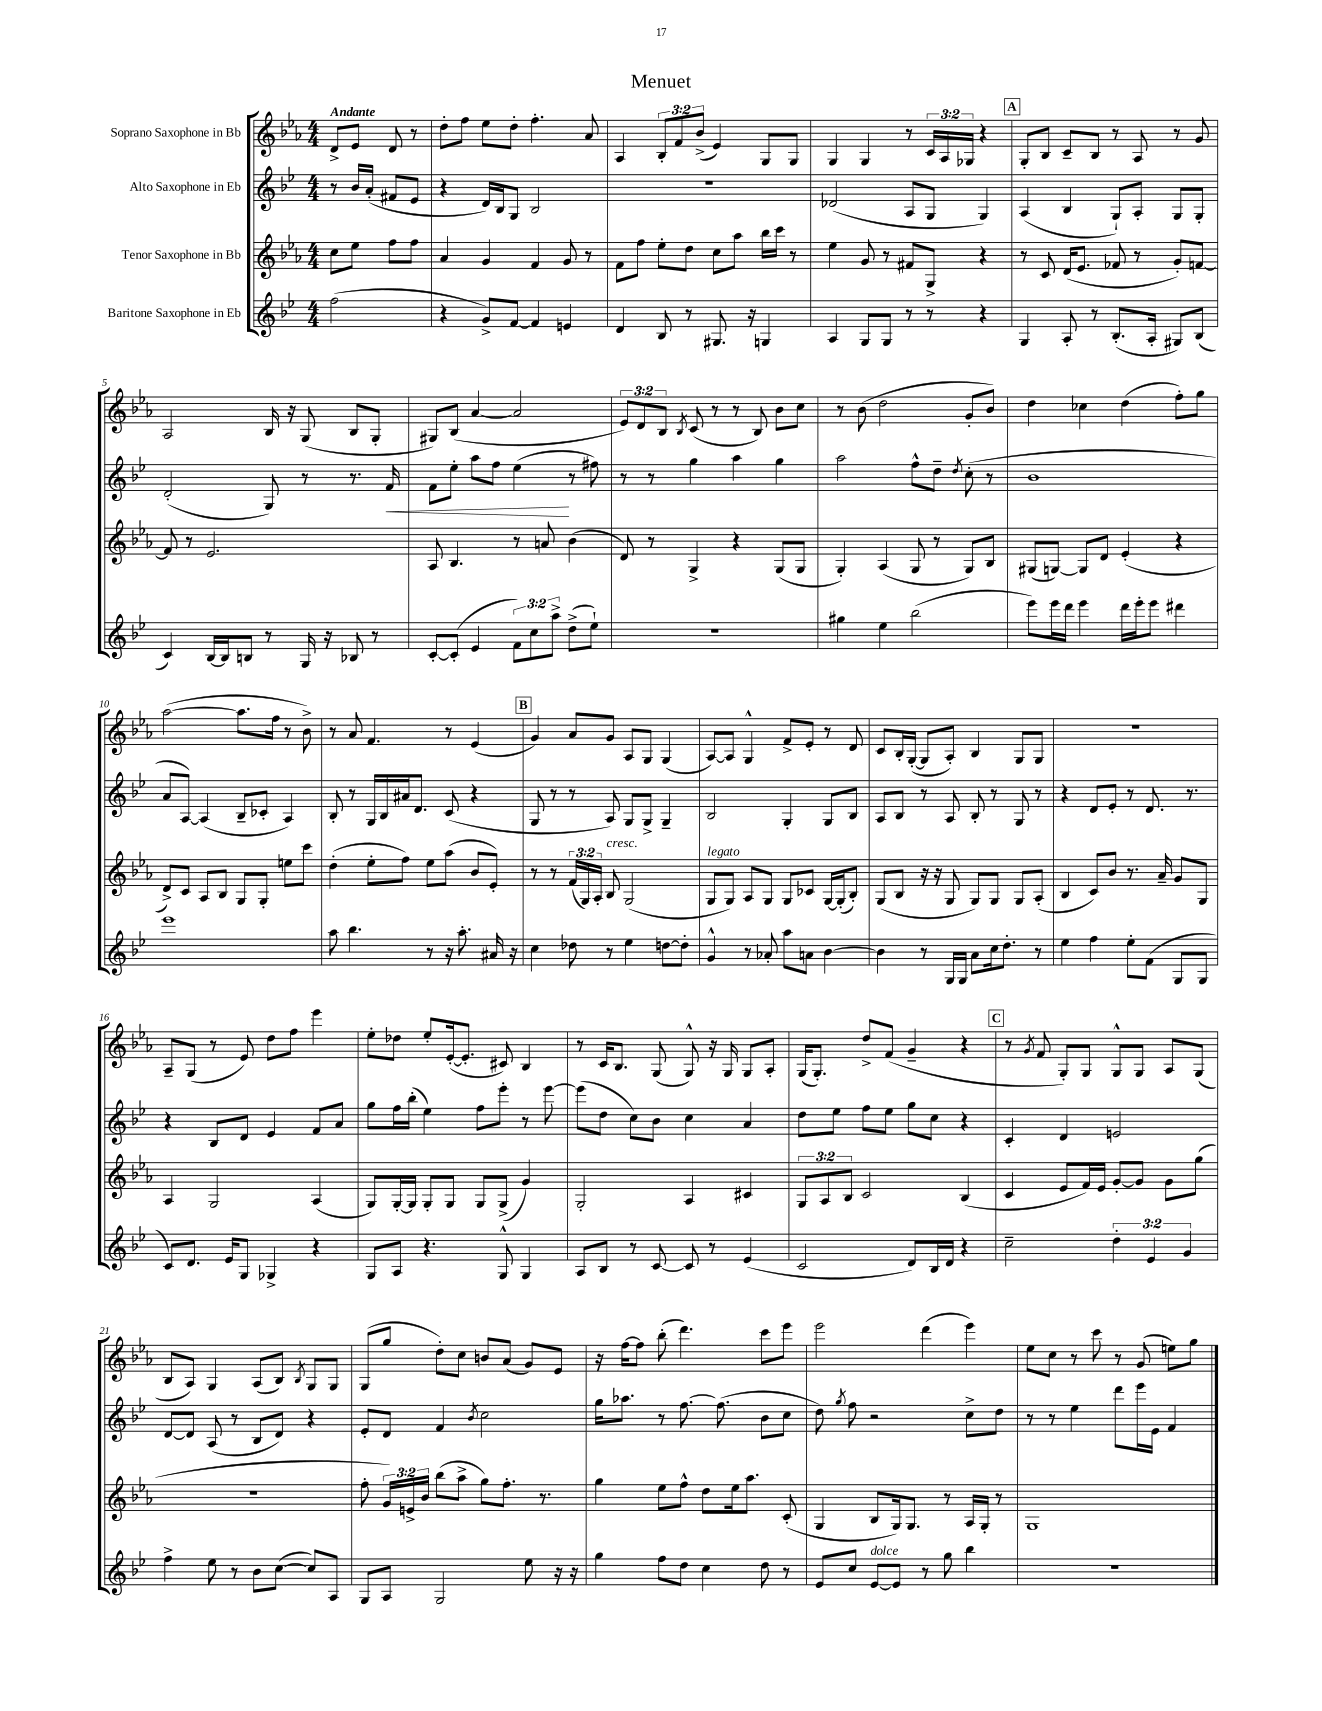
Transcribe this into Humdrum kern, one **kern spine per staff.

**kern	**kern	**kern	**kern
*staff4	*staff3	*staff2	*staff1
*clefG2	*clefG2	*clefG2	*clefG2
*k[b-e-]	*k[b-e-a-]	*k[b-e-]	*k[b-e-a-]
*M4/4	*M4/4	*M4/4	*M4/4
(2ff\	8cc\L	8r	8d^/L
.	8ee-\J	16b-/LL	8e-/J
.	.	(16a'/JJ	.
.	8ff\L	8f#/L	8d/
.	8ff\J	8e-/J	8r
=	=	=	=
4r	4a-/	4r	8dd'\L
.	.	.	8ff\J
8g^/L)	4g/	16d/LL)	8ee-\L
.	.	16B-/J	.
[8f/J	.	8G/J	8dd'\J
4f/]	4f/	2B-/	4.ff'\
4e/	8g/	.	.
.	8r	.	8a-/
=	=	=	=
4d/	8f\L	1r	4A-/
.	8ff\J	.	.
8B-/	8ee-'\L	.	12B-'/L
.	.	.	12f/
8r	8dd\J	.	.
.	.	.	(12b-^/J
8.G#/	8cc\L	.	4e-/)
.	8aa-\J	.	.
16r	.	.	.
4G/	16bb-\LL	.	8G/L
.	16ccc\JJ	.	.
.	8r	.	8G/J
=	=	=	=
4A/	4ee-\	(2d-/	4G/
8G/L	8g/	.	4G/
8G/J	8r	.	.
8r	8f#/L	8A/L	8r
8r	8G^/J	8G/J	24c/LL
.	.	.	24A-/
.	.	.	24G-/JJ
4r	4r	4G/)	4r
=	=	=	=
4G/	8r	(4A/	8G'/L
.	8c/	.	8B-/J
8A'/	(16d/LK	4B-/	8c~/L
.	8.e-/J	.	.
8r	.	.	8B-/J
(8.B-'/L	8f-/	8G`/L)	8r
.	8r	8A'/J	8A-/
16A'/Jk	.	.	.
8G#/L)	8g'/L)	8G/L	8r
(8B-/J	[8f/J	8G'/J	8g/
=	=	=	=
4c/)	8f/]	(2d'/	2A-/
.	8r	.	.
[16B-/LL	2.e-/	.	.
16B-/]J	.	.	.
8B/J	.	.	.
8r	.	8G/)	16B-/
.	.	.	16r
16G/	.	8r	(8G/
16r	.	.	.
8B-/	.	8.r	8B-/L
8r	.	.	8G'/J
.	.	16f/	.
=	=	=	=
[8c'/L	8A-/	8f\L	8G#/L)
(8c'/]J	4.B-/	8ee-'\J	(8B-/J
4e-/	.	8aa\L	[4a-/
.	.	8ff\J	.
12f\L)	8r	(4ee-\	2a-/]
12cc\	.	.	.
.	8a/	.	.
12aa^\J	.	.	.
(8dd^\L	(4b-\	8r	.
8ee-`\J)	.	8ff#\)	.
=	=	=	=
1r	8d/)	8r	12e-/L)
.	.	.	12d/
.	8r	8r	.
.	.	.	12B-/J
.	.	.	8qB-/
.	4G^/	4gg\	(8c/
.	.	.	8r
.	4r	4aa\	8r
.	.	.	8B-/)
.	(8G/L	4gg\	8b-\L
.	8G/J	.	8cc\J
=	=	=	=
4gg#\	4G'/)	2aa\	8r
.	.	.	(8b-\
4ee-\	(4A-/	.	2dd\
(2bb-\	8G/	8ff^^\L	.
.	8r	8dd~\J	.
.	.	8qdd/	.
.	8G/L)	(8cc'\	8g'/L
.	8B-/J	8r	8b-/J)
=	=	=	=
8eee-\L)	(8G#/L	1b-	4dd\
16eee-\L	[8G/J)	.	.
16ddd\JJ	.	.	.
4eee-\	8G/]L	.	4cc-\
.	8d/J	.	.
16ddd\LL	(4e-'/	.	(4dd\
16eee-'\J	.	.	.
8eee-\J	.	.	.
4ddd#\	4r	.	8ff'\L)
.	.	.	8gg\J
=	=	=	=
1eee-	8d^/L)	8a/L	([2aa-\
.	8c/J	[8A/J)	.
.	8A-/L	(4A/]	.
.	8B-/J	.	.
.	8G/L	8B-~/L	8.aa-\]L
.	8G'/J	8c-'/J	.
.	.	.	16ff\Jk
.	8ee\L	4A/)	8r
.	8ccc\J	.	8b-^\)
=	=	=	=
8aa\	(4dd'\	8B-'/	8r
4.bb-\	.	8r	8a-/
.	8ee-'\L	16G/LL	4.f/
.	.	16B-/	.
.	8ff\J)	16a#/J	.
.	.	8.d/J	.
8r	8ee-\L	.	.
16r	(8aa-\J	(8c/	8r
8.aa'\	.	.	.
.	8b-/L	4r	(4e-/
16a#/	8e-'/J)	.	.
16r	.	.	.
=	=	=	=
4cc\	8r	8G/	4g/)
.	8r	8r	.
8dd-\	(24f/LL	8r	8a-/L
.	24G/)	.	.
.	24A-'/JJ	.	.
8r	8B-/	8A/)	8g/J
4ee-\	(2G/	8G/L	8A-/L
.	.	8G^/J	8G/J
[8dd\L	.	4G~/	(4G/
8dd'\]J	.	.	.
=	=	=	=
4g^^/	8G/L	2B-/	[8A-/L)
.	8G/J)	.	8A-/]J
8r	8A-/L	.	4G^^/
8a-'/	8G/J	.	.
8aa\L	8G/L	4G'/	8f^/L
8a\J	8c-/J	.	8e-'/J
[4b-\	[16G/LL	8G/L	8r
.	(16G'/]J	.	.
.	8B-'/J)	8B-/J	8d/
=	=	=	=
4b-\]	(8G/L	8A/L	8c/L
.	8B-/J	8B-/J	16B-'/L
.	.	.	([16G'/JJ
8r	16r	8r	8G/]L
.	16r	.	.
16G/LL	8G/	8A/	8A-'/J)
16G/JJ	.	.	.
8a\L	8G/L)	8B-'/	4B-/
16cc\k	8G/J	8r	.
8.dd'\J	.	.	.
.	8G/L	8G/	8G/L
8r	(8A-'/J	8r	8G/J
=	=	=	=
4ee-\	4B-/	4r	1r
4ff\	8c/L)	8d/L	.
.	8b-/J	8e-'/J	.
8ee-'\L	8.r	8r	.
(8f\J	.	8.d/	.
.	16a-~/	.	.
8G/L	8g/L	.	.
.	.	8.r	.
8G/J	8G/J	.	.
=	=	=	=
8c/L)	4A-/	4r	8A-~/L
8.d/J	.	.	(8G/J
.	2G/	8B-/L	8r
16e-/LK	.	.	.
8G/J	.	8d/J	8e-/)
4G-^/	.	4e-/	8dd\L
.	.	.	8ff\J
4r	(4A-/	8f/L	4eee-\
.	.	8a/J	.
=	=	=	=
8G/L	8G/L)	8gg\L	8ee-'\L
8A/J	[16G'/L	16ff\L	8dd-\J
.	16G/]JJ	(16bb-'\JJ	.
4.r	8G'/L	4ee-\)	8ee-'/L
.	8G/J	.	([16e-'/k
.	.	.	8.e-'/]J
.	8G/L	8ff\L	.
8G^^/	(8G^/J	8eee-'\J	8c#/)
4G/	4g/)	8r	4B-/
.	.	[8eee-\	.
=	=	=	=
8A/L	2G'/	(8eee-\]L	8r
8B-/J	.	8dd\J	16c/LK
.	.	.	8.B-/J
8r	.	8cc\L)	.
[8c/	.	8b-\J	(8G/
8c/]	4A-/	4cc\	8G^^/)
8r	.	.	16r
.	.	.	16G/
(4e-/	4c#/	4a/	8G/L
.	.	.	8A-'/J
=	=	=	=
2c/	12G/L	8dd\L	(16G/LK
.	.	.	8.G'/J)
.	12A-/	.	.
.	.	8ee-\J	.
.	12B-/J	.	.
.	2c/	8ff\L	8dd^/L
.	.	8ee-\J	(8f/J
8d/L)	.	8gg\L	4g~/
16B-/L	.	8cc\J	.
16d/JJ	.	.	.
4r	(4B-/	4r	4r
=	=	=	=
2cc~\	4c/	4c'/	8r
.	.	.	8qg/
.	.	.	8f/
.	8e-/L	4d/	8G'/L)
.	16f/L)	.	8G/J
.	16e-/JJ	.	.
6dd'\	[8g'/L	2e/	8G^^/L
.	8g/]J	.	8G/J
6e-/	.	.	.
.	8g\L	.	8A-/L
6g/	.	.	.
.	(8gg\J	.	(8G/J
=	=	=	=
4ff^\	1r	[8d/L	8B-/L
.	.	8d/]J	8A-/J)
8ee-\	.	(8A/	4G/
8r	.	8r	.
8b-\L	.	8B-/L	(8A-/L
([8cc\J	.	8d/J)	8B-/J)
.	.	.	8qB-/
8cc/]L)	.	4r	8G/L
8A/J	.	.	8G/J
=	=	=	=
8G/L	8ff'\	8e-'/L	(8G/L
8A/J	24g/LL)	8d/J	8gg/J
.	24e^/	.	.
.	24b-/JJ	.	.
2G/	(8bb-\L	4f/	8dd'\L)
.	8aa-^\J	.	8cc\J
.	.	8qb-/	.
.	8gg\L)	2cc\	8b/L
.	8.ff'\J	.	(8a-/J
8ee-\	.	.	8g/L)
.	8.r	.	.
16r	.	.	8e-/J
16r	.	.	.
=	=	=	=
4gg\	4gg\	16gg\LK	16r
.	.	8.aa-\J	[16ff\LK
.	.	.	8ff\]J
8ff\L	8ee-\L	8r	(8bb-'\
8dd\J	8ff^^\J	[8.ff\	4.ddd\)
4cc\	8dd\L	.	.
.	.	(8.ff\]	.
.	16ee-\k	.	.
.	8.aa-\J	.	.
8dd\	.	8b-\L	8ccc\L
8r	(8c'/	8cc\J	8eee-\J
=	=	=	=
8e-/L	4G/	8dd\)	2eee-\
.	.	8qgg/	.
8cc/J	.	8ff\	.
[8e-/L	8B-/L	2r	.
8e-/]J	16G/k)	.	.
.	8.G/J	.	.
8r	.	.	(4ddd\
8gg\	8r	.	.
4bb-\	16A-/LL	8cc^\L	4eee-\)
.	16G'/JJ	.	.
.	8r	8dd\J	.
=	=	=	=
1r	1G	8r	8ee-\L
.	.	8r	8cc\J
.	.	4ee-\	8r
.	.	.	8ccc\
.	.	8ddd\L	8r
.	.	16eee-\L	(8g/
.	.	16e-\JJ	.
.	.	4f/	8ee\L)
.	.	.	8gg\J
==	==	==	==
*-	*-	*-	*-
